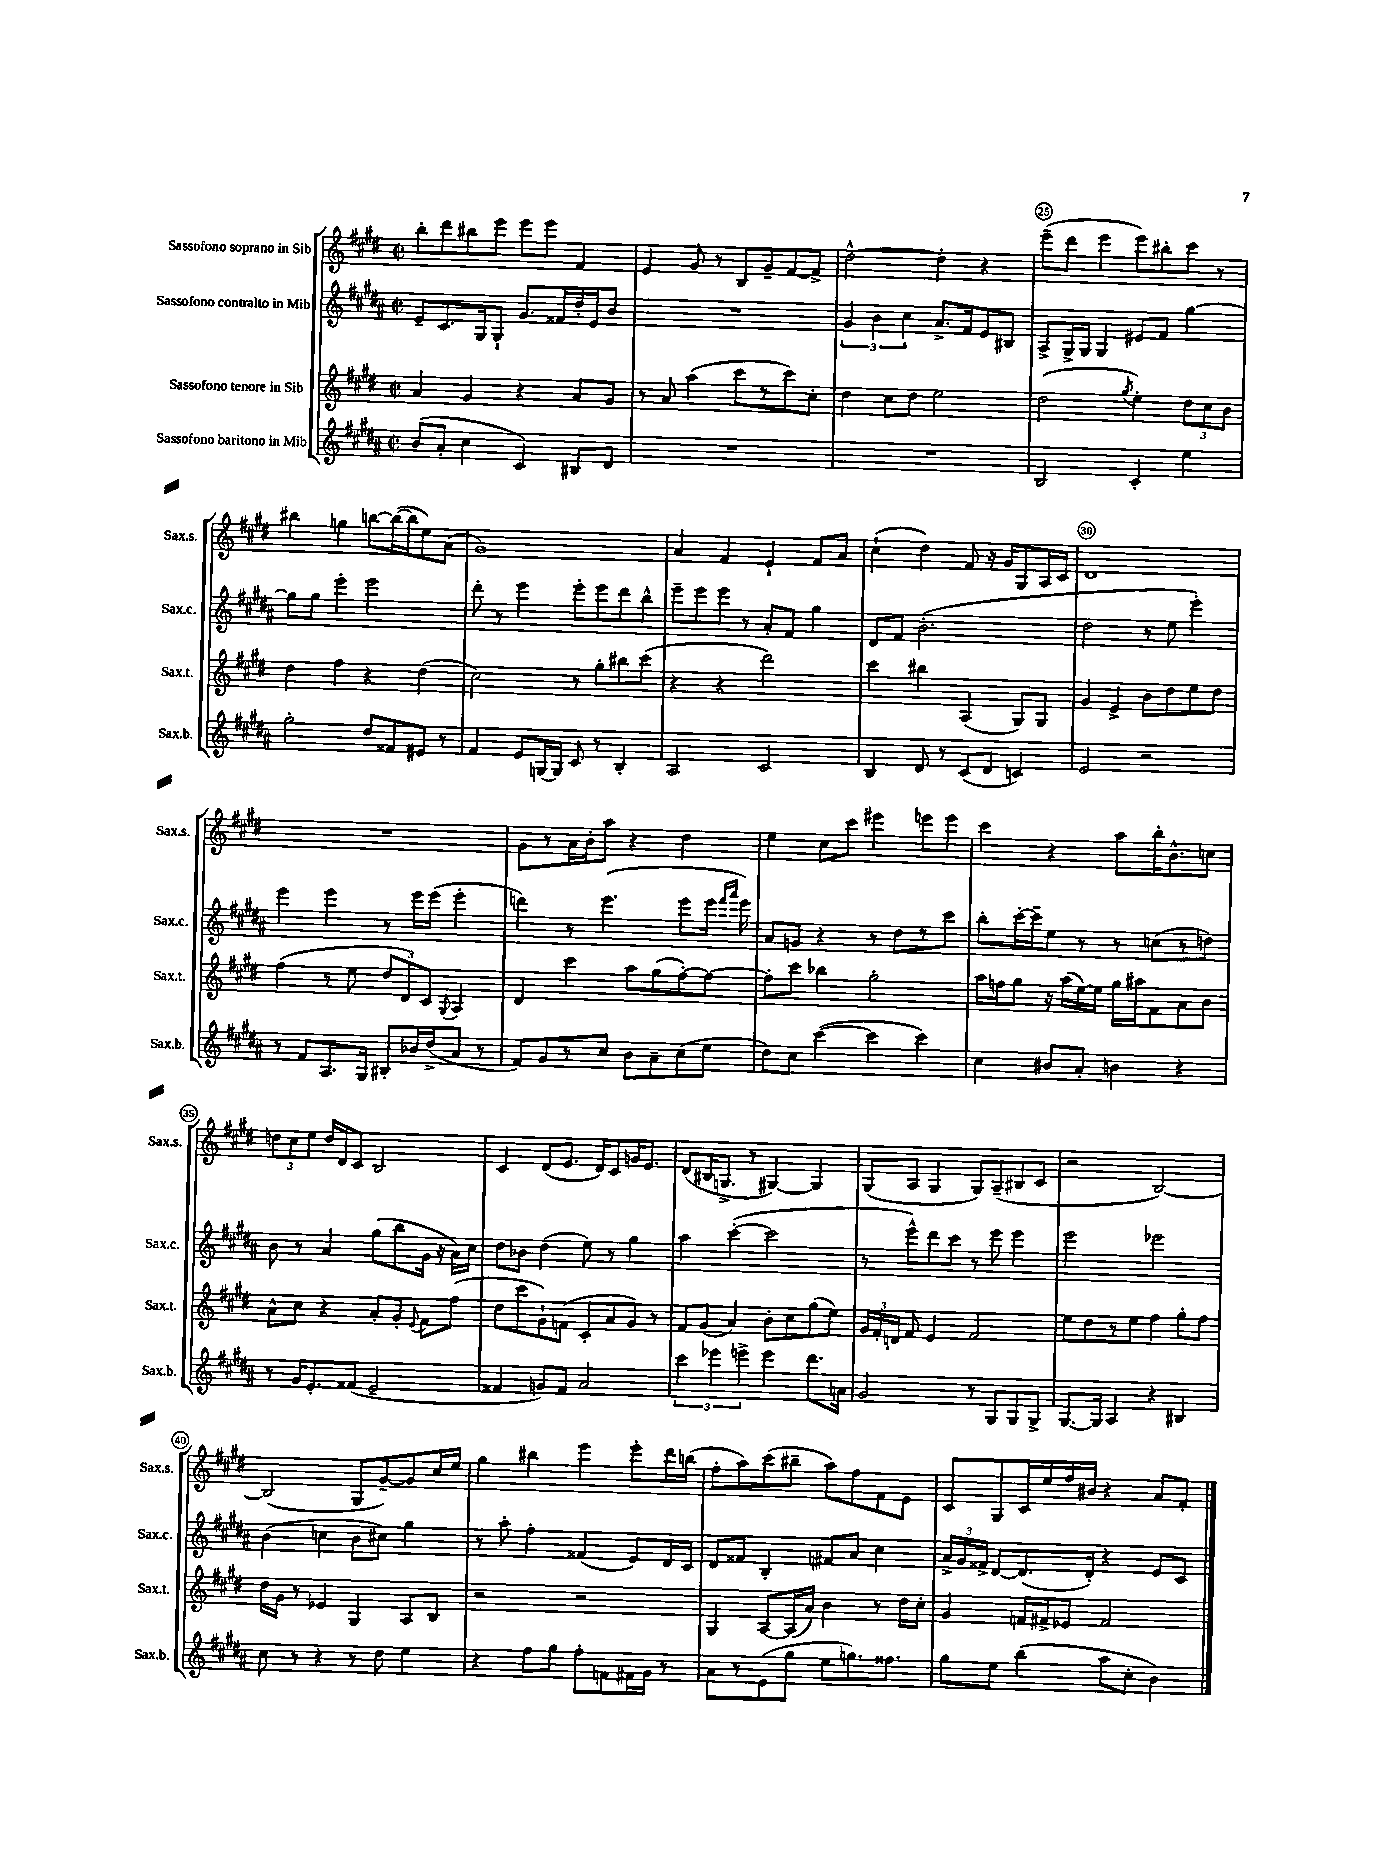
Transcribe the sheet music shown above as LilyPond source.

<<
\new StaffGroup <<
\new Staff = "s0" \with { instrumentName = "Sassofono soprano in Sib" shortInstrumentName = "Sax.s." } {
    \clef treble \key e \major \defaultTimeSignature \time 2/2
    \autoBeamOff b''8[-. dis'''8 bis''8 e'''8] e'''8[ e'''8] fis'4 |
    e'4 gis'8 r8 b8[ gis'8-- fis'8~ fis'8]-> |
    dis''2~-^ dis''4-. r4 |
    e'''8[--( dis'''8] e'''4 e'''8[) bis''8-. cis'''8] r8 |
    bis''4 g''4 b''8[~ b''16~( b''16 e''8) a'8]( |
    gis'1) |
    a'4 fis'4 e'4-! fis'8[ a'8] |
    cis''4-!( dis''4) fis'8 r16 gis'16[ gis8 a16 cis'16] |
    dis'1 |
    R1 |
    gis'8[ r8 a'16 b'16-. a''8] r4 dis''4 |
    e''4 cis''8[ cis'''8] eis'''4 e'''8[ e'''8] |
    cis'''4 r4 a''8[ b''16-. b'8.-^ c''8] |
    \tuplet 3/2 { d''8[ cis''8 e''8] } d''16[ dis'16 cis'8] b2 |
    cis'4 dis'8[( e'8.] dis'16[) cis'8 g'16 e'8.] |
    dis'8[( bis16 g8.]-> r8 gis4~) gis4 |
    gis8[( a8] gis4 gis8[) a8--( bis8 cis'8] |
    r2 b2~) |
    b2( gis8[ gis'8~--) gis'8 cis''16 e''16] |
    gis''4 bis''4 e'''4 e'''8[-. dis'''16 b''16]( |
    fis''8[-. a''8) cis'''8( bis''8]-- a''8[) fis''8 fis'8 e'8] |
    cis'8[ gis8 cis'16 e''16 fis''16 bis'16] r4 a'8[ fis'8]-. \bar "|." |
}
\new Staff = "s1" \with { instrumentName = "Sassofono contralto in Mib" shortInstrumentName = "Sax.c." } {
    \clef treble \key b \major \defaultTimeSignature \time 2/2
    \autoBeamOff e'8[-- cis'8. gis16 gis8]-! gis'8.[ fisis'16 dis''16-. e'16 b'8] |
    R1 |
    \tuplet 3/2 { gis'4 b'4 cis''4 } ais'8.[-> fis'16 e'8 bis8] |
    ais8[-> gis16-> gis16] gis4 eis'8[ fis'8] gis''4~ |
    gis''8[ gis''8] e'''4-. e'''2 |
    dis'''8-. r8 e'''4 e'''8[-. e'''8 dis'''8 b''8]-^ |
    e'''8[-- e'''8 e'''8] r8 ais'8[-. fis'8] gis''4 |
    dis'8[ fis'8] b'2.-.( |
    dis''2 r8 e''8 e'''4-.) |
    e'''4 e'''4 r8 e'''16[ e'''16]( e'''4-. |
    d'''4) r8 e'''4.( e'''8[ e'''16] \grace { fis'''16[ ais'''16] } e'''16) |
    ais'8[ g'8] r4 r8 dis''8[ r8 cis'''8] |
    b''8[-. cis'''16~-. cis'''16-- e''8] r8 r8 c''8[( r8 d''8]) |
    b'8 r8 ais'4 gis''8[( b''8 gis'16] r16 ais'16[) cis''16] |
    dis''8[ bes'8] dis''4( e''8) r8 gis''4 |
    ais''4 cis'''4~-.( cis'''2 |
    r8 e'''8[-^) dis'''8 cis'''8] r8 e'''8 e'''4 |
    e'''2 ees'''2 |
    b'4( c''4 b'8[ cis''8]) gis''4 |
    r8 ais''8-. fis''4-. fisis'4( e'8[) dis'16 cis'16] |
    dis'8[ fisis'8] b4-. fis'8[ ais'8] cis''4 |
    \tuplet 3/2 { ais'16[-> gis'16 fisis'16]-> } dis'8[~ dis'8.( dis'16]-.) r4 e'8[ cis'8] \bar "|." |
}
\new Staff = "s2" \with { instrumentName = "Sassofono tenore in Sib" shortInstrumentName = "Sax.t." } {
    \clef treble \key e \major \defaultTimeSignature \time 2/2
    \autoBeamOff a'4 gis'4 r4 a'8[ gis'8] |
    r8 a'8 a''4( cis'''8[ r8 cis'''8) cis''8]-. |
    dis''4 cis''8[ dis''8] e''2 |
    dis''2( \acciaccatura { gis''8 } e''4-.) \tuplet 3/2 { dis''8[ cis''8 b'8] } |
    dis''4 fis''4 r4 dis''4( |
    cis''2) r8 gis''8[-. bis''8 cis'''8]( |
    r4 r4 dis'''2) |
    cis'''4 bis''4 a4( gis8[) gis8] |
    gis'4 e'4-> b'8[ dis''8 e''8 dis''8] |
    fis''4( r8 e''8 \tuplet 3/2 { dis''8[ dis'8) cis'8] } \appoggiatura { gis8 } a4 |
    dis'4 cis'''4 a''8[ gis''8( fis''8~-.) fis''8]~ |
    fis''8[-. cis'''8] bes''4 gis''2-. |
    a''16[ f''16 gis''8] r16 a''16[( e''16~) e''16] gis''16[ ais''16 fis'8 a'8 b'8] |
    a'8[-^ cis''8] r4 a'8[-. gis'8]-. \appoggiatura { e'8 } fis'8[ fis''8]( |
    dis''8[ cis'''8 gis'8-!) f'8]( cis'8[-. a'8 gis'8]) r8 |
    fis'8[ gis'8]( a'4) b'8[-. cis''8 gis''8( e''8]) |
    \tuplet 3/2 { gis'16[ fis'16-. d'16] } fis'8 e'4 fis'2 |
    e''8[ dis''8 r8 e''8] fis''4 gis''8[-. fis''8] |
    dis''16[ gis'16] r8 ees'4 gis4 a8[ b8] |
    r2 r2 |
    gis4 a8[~ a16( a'16]) b'4 r8 dis''16[ cis''16]-. |
    gis'4 f'16[ fis'16-> ees'8] fis'2 \bar "|." |
}
\new Staff = "s3" \with { instrumentName = "Sassofono baritono in Mib" shortInstrumentName = "Sax.b." } {
    \clef treble \key b \major \defaultTimeSignature \time 2/2
    \autoBeamOff b'8[( ais'8]-. cis''4 cis'4) bis8[ dis'8] |
    R1 |
    R1 |
    b2 cis'4-. e''4 |
    gis''2-. dis''8[ fisis'8 eis'8] r8 |
    fis'4 e'8[ g16~ g16] cis'8 r8 b4-. |
    ais2 cis'2 |
    b4 dis'8 r8 cis'8[( dis'8] c'4) |
    e'2 r2 |
    r8 fis'8[ ais8. gis16] bis8[-. bes'16 dis''16->( ais'8] r8 |
    fis'8[) gis'8 r8 cis''8] b'8[ ais'8-- cis''8( e''8] |
    dis''8[) cis''8] cis'''4~( cis'''4 cis'''4) |
    cis''4 bis'8[ ais'8]-. b'4 r4 |
    r8 gis'16[ e'8.-. fisis'8]( e'2-- |
    fisis'4 g'8[) fisis'8] ais'2 |
    \tuplet 3/2 { cis'''4 ees'''4 e'''4-> } e'''4 dis'''8.[ a'16] |
    gis'2 r8 gis8[ gis8 gis8]-> |
    gis8.[~ gis16] ais4 r4 bis4 |
    cis''8 r8 r4 r8 dis''8 e''4 |
    r4 fis''8[ gis''8] fis''8[-. f'8 fis'16 gis'16] r8 |
    ais'8[ r8 e'8( gis''8] e''8[ g''8.) fisis''8.] |
    gis''8[ e''8] b''4( ais''8[ cis''8]-. b'4) \bar "|." |
}
>>
>>
\layout { \context { \Score currentBarNumber = #22 \override BarNumber.break-visibility = ##(#f #t #t) barNumberVisibility = #(every-nth-bar-number-visible 5) \override BarNumber.stencil = #(make-stencil-circler 0.1 0.3 ly:text-interface::print) } }
